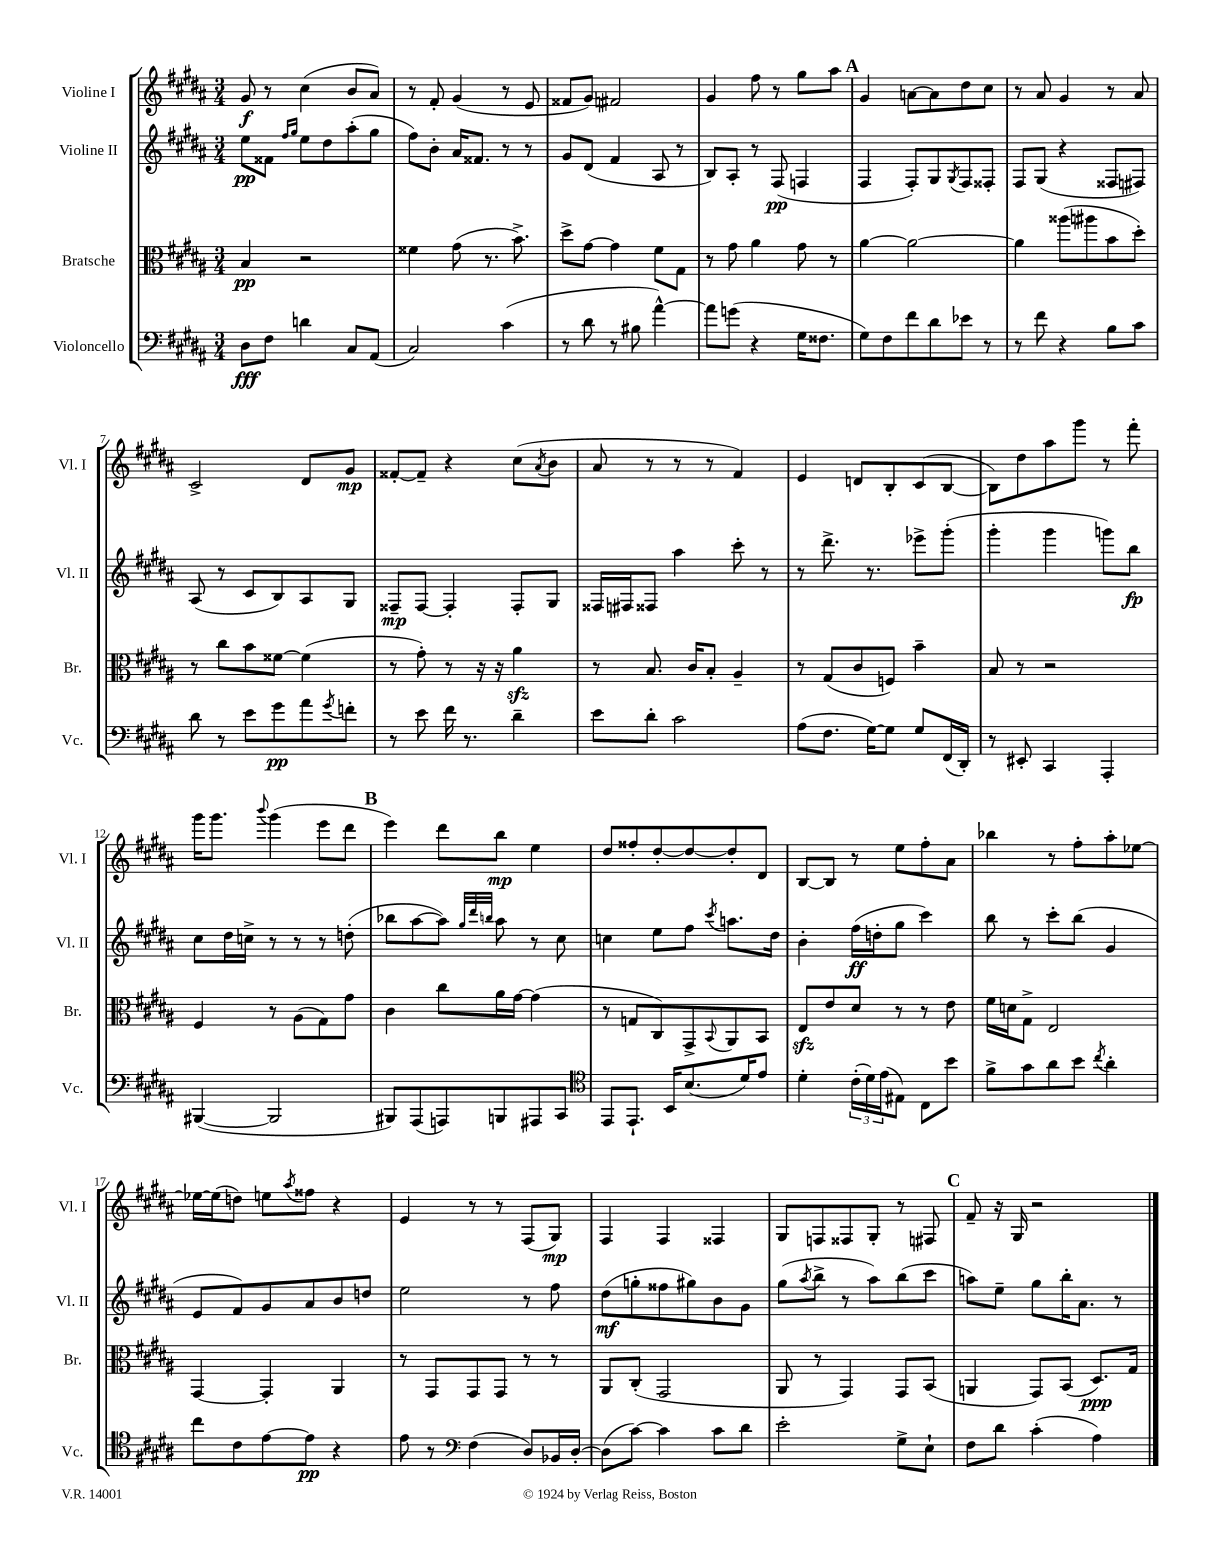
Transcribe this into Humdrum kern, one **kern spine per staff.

**kern	**kern	**kern	**kern
*staff4	*staff3	*staff2	*staff1
*clefF4	*clefC3	*clefG2	*clefG2
*k[f#c#g#d#a#]	*k[f#c#g#d#a#]	*k[f#c#g#d#a#]	*k[f#c#g#d#a#]
*M3/4	*M3/4	*M3/4	*M3/4
8D#	4B	8ee	8g#
8F#	.	8f##	8r
.	.	16qqff#	.
.	.	16qqgg#	.
4d	2r	8ee	(4cc#
.	.	8dd#	.
8C#	.	(8aa#'	8b
(8AA#	.	8gg#	8a#)
=	=	=	=
2C#)	4f##	8ff#)	8r
.	.	8b'	8f#'
.	(8g#	16a#	(4g#
.	.	8.f##	.
.	8.r	.	.
(4c#	.	8r	8r
.	8.b^)	.	.
.	.	8r	8e
=	=	=	=
8r	8dd#^	8g#	8f##
8d#	[8g#	(8d#	8g#)
8r	4g#]	4f#	2f#
8B#	.	.	.
[4a#^^)	8f#	8A#	.
.	8G#	8r	.
=	=	=	=
8a#]	8r	8B)	4g#
(8g	8g#	8A#'	.
4r	4a#	8r	8ff#
.	.	(8F#	8r
16G#	8g#	4F	8gg#
8.F##	.	.	.
.	8r	.	8aa#
=	=	=	=
8G#)	[4a#	4F#	4g#
8F#	.	.	.
8f#	2a#_	8F#')	[8a
8d#	.	8G#	8a]
.	.	8qG#	.
8e-	.	8F#	8dd#
8r	.	8F##'	8cc#
=	=	=	=
8r	4a#]	8F#	8r
8f#	.	(8G#	8a#
4r	(8aa##	4r	4g#
.	8aa#	.	.
8B	8b	8F##	8r
8c#	8dd#')	8F#)	8a#
=	=	=	=
8d#	8r	(8A#	2c#^
8r	8cc#	8r	.
8e	8b	8c#	.
8g#	[8f##	8B)	.
8a#	(4f##]	8A#	8d#
8qg#	.	.	.
8f'	.	8G#	8g#
=	=	=	=
8r	8r	8F##~	[8f##'
8e	8g#')	[8F##	8f##~]
16f#	8r	4F##']	4r
8.r	.	.	.
.	16r	.	.
.	16r	.	.
4d#~	4a#	8F##'	(8cc#
.	.	.	8qa#
.	.	8G#	8b
=	=	=	=
8e	8r	16F##	8a#
.	.	16F#	.
8d#'	8.B	8F##	8r
2c#	.	4aa#	8r
.	16c#	.	.
.	8B'	.	8r
.	4A#~	8ccc#'	4f#)
.	.	8r	.
=	=	=	=
(8A#	8r	8r	4e
8.F#	(8G#	8.ddd#^	.
.	8c#	.	8d
[16G#)	.	8.r	.
8G#]	8F)	.	8B'
8G#	4b~	8eee-^	(8c#
(16FF#	.	(8ggg#'	[8B
16DD#')	.	.	.
=	=	=	=
8r	8B	4ggg#'	8B])
8EE#'	8r	.	8dd#
4CC#	2r	4ggg#	8aa#
.	.	.	8ggg#
4AAA#'	.	8ggg)	8r
.	.	8bb	8fff#'
=	=	=	=
([4BBB#	4F#	8cc#	16ggg#
.	.	.	8.ggg#
.	.	16dd#	.
.	.	16cc^	.
.	.	.	8qqbbb
2BBB#]	8r	8r	(4ggg#
.	(8A#	8r	.
.	8G#)	8r	8eee
.	8g#	(8dd'	8ddd#
=	=	=	=
8BBB#)	4c#	8bb-	4eee)
(8AAA#	.	[8aa#	.
8AAA)	8cc#	8aa#])	8ddd#
.	.	32qqgg#	.
.	.	32qqddd#	.
.	.	32qqbb	.
8BBB	16a#	8aa#	8bb
.	[16g#	.	.
8AAA#	(4g#]	8r	4ee
8CC#	.	8cc#	.
=	=	=	=
*clefC4	*	*	*
8EE	8r	4cc	8dd#
8.EE`	8G	.	8ff##'
.	8C#)	8ee	[8dd#'
16BB	.	.	.
(8.B	8GG#^	8ff#	8dd#_
.	8qqBB	8qccc#	.
.	8AA#	8.aa	8dd#']
16d#)	.	.	.
8e	8BB	.	8d#
.	.	16dd#	.
=	=	=	=
4d#'	8E	4b'	[8B
.	8e	.	8B]
(24c#'	8d#	(16ff#	8r
24d#)	.	.	.
.	.	16dd'	.
(24e	.	.	.
8E#)	8r	8gg#	8ee
8C#	8r	4ccc#)	8ff#'
8b	8e	.	8a#
=	=	=	=
8f#^	16f#	8bb	4bb-
.	16d	.	.
8g#	8G#^	8r	.
8a#	2E	8ccc#'	8r
8b	.	(8bb	8ff#'
8qcc#	.	.	.
4a#'	.	4g#	8aa#'
.	.	.	[8ee-
=	=	=	=
8cc#	[4GG#	8e	16ee-_
.	.	.	(16ee-]
8c#	.	8f#)	8dd)
[8e	4GG#']	8g#	8ee
.	.	.	8qaa#
8e]	.	8a#	8ff##
4r	4AA#	8b	4r
.	.	8dd	.
=	=	=	=
8e	8r	2ee	4e
8r	8GG#	.	.
*clefF4	*	*	*
(4F#	8GG#	.	8r
.	8GG#	.	8r
8D#)	8r	8r	(8F#
16BB-	8r	8ff#	8G#)
[16D#'	.	.	.
=	=	=	=
(8D#]	8AA#	(8dd#	4F#
[8c#)	(8C#'	8gg'	.
4c#]	2GG#	8ff##	4F#
.	.	8gg#)	.
8c#	.	8b	4F##
8d#	.	8g#	.
=	=	=	=
2e'	8AA#	(8gg#	8G#
.	.	8qaa#	.
.	8r	8bb^	8F
.	4GG#)	8r	8F##
.	.	8aa#)	8G#'
8G#^	8GG#	(8bb	8r
8E`	(8BB	8ccc#	8F#
=	=	=	=
8F#	4AA	8aa)	8f#~
8d#	.	8ee~	16r
.	.	.	16G#
(4c#'	8GG#)	8gg#	2r
.	(8BB	16bb'	.
.	.	8.a#	.
4A#)	8.D#)	.	.
.	.	8r	.
.	16G#	.	.
==	==	==	==
*-	*-	*-	*-
